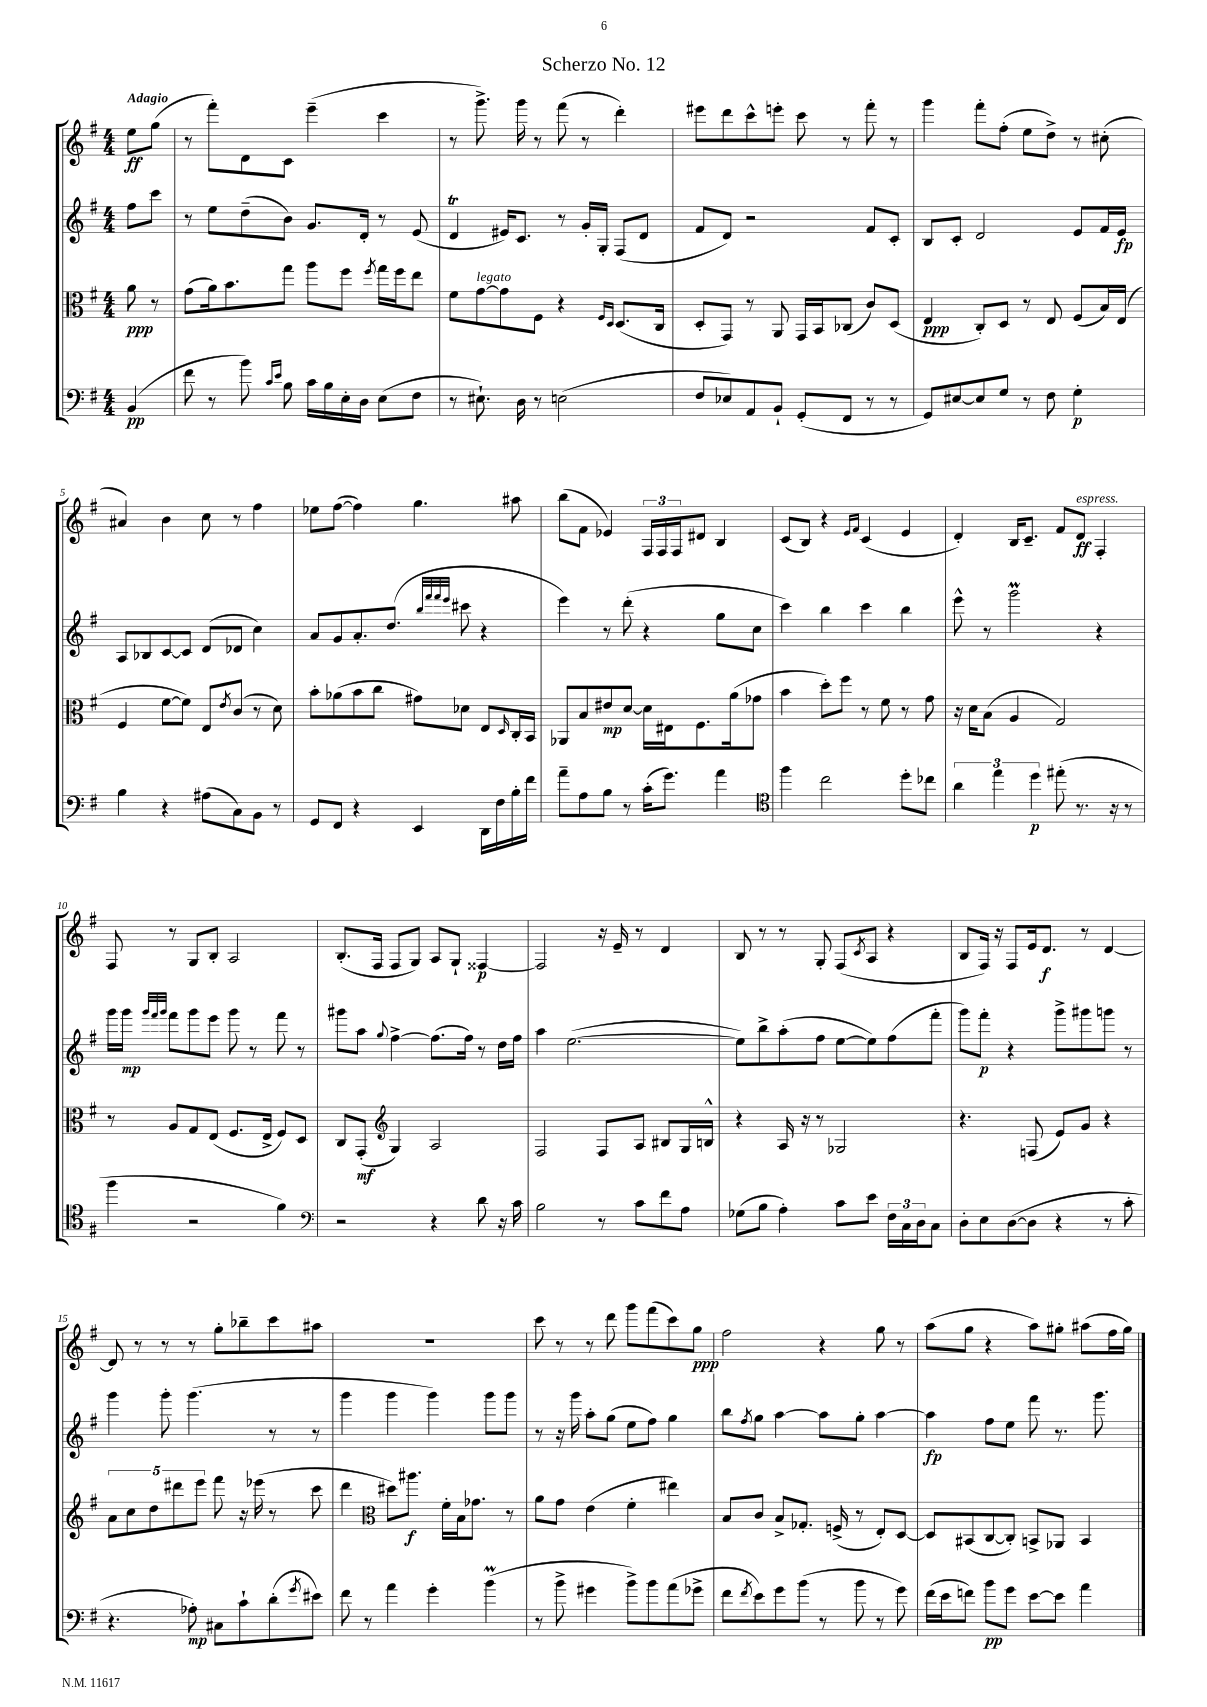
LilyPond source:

\header { title = "Scherzo No. 12" }
<<
\new StaffGroup <<
\new Staff = "s0" {
    \clef treble \key g \major \numericTimeSignature \time 4/4 \partial 4 \tempo "Adagio"
    e''8\ff g''8( |
    r8 fis'''8-.) d'8 c'8 e'''4--( c'''4 |
    r8 g'''8.->) g'''16 r8 fis'''8( r8 d'''4-.) |
    eis'''8 d'''8 c'''8-^ e'''8-. c'''8 r8 fis'''8-. r8 |
    g'''4 fis'''8-. fis''8-.( e''8 d''8->) r8 cis''8-.( |
    ais'4) b'4 c''8 r8 fis''4 |
    ees''8 fis''8~( fis''4) g''4. ais''8 |
    b''8( fis'8 ees'4) \tuplet 3/2 { fis16 fis16 fis16 } dis'8 b4 |
    c'8( b8) r4 \grace { e'16 fis'16 } c'4( e'4 |
    d'4-.) b16 c'8.-- fis'8 d'8\ff^\markup { \italic "espress." } fis4-. |
    fis8 r8 g8 b8-. a2 |
    b8.-.( fis16 fis8 g8) a8 g8-! fisis4~\p |
    fisis2 r16 e'16-- r8 d'4 |
    b8 r8 r8 g8-. fis8( \acciaccatura { c'8 } a8 r4 |
    b8 fis16) r16 fis8 e'16 d'8.\f r8 d'4~ |
    d'8 r8 r8 r8 g''8-. bes''8-- c'''8 ais''8 |
    R1 |
    c'''8 r8 r8 d'''8 g'''8 fis'''8( c'''8) g''8\ppp |
    fis''2 r4 g''8 r8 |
    a''8( g''8 r4 a''8) gis''8-. ais''8( fis''16 gis''16) \bar "|." |
}
\new Staff = "s1" {
    \clef treble \key g \major \numericTimeSignature \time 4/4 \partial 4
    fis''8 c'''8 |
    r8 e''8 d''8--( b'8) g'8. d'16-. r8 e'8( |
    d'4\trill eis'16) c'8. r8 g'16-. g16-. fis8( d'8 |
    fis'8 d'8) r2 fis'8 c'8-. |
    b8 c'8-. d'2 e'8 fis'16 e'16\fp |
    a8 bes8 c'8~ c'8 d'8( des'8 c''4) |
    a'8 g'8 a'8.-. d''8.( \grace { b''32 fis'''32 fis'''32 e'''32 } cis'''8 r4 |
    e'''4) r8 d'''8-.( r4 g''8 c''8 |
    c'''4) b''4 c'''4 b''4 |
    e'''8-^ r8 g'''2\prall r4 |
    g'''16 g'''16\mp \grace { g'''32 fis'''32 g'''32 } fis'''8 g'''8 e'''8 g'''8 r8 fis'''8 r8 |
    gis'''8 a''8 \appoggiatura { g''8 } fis''4~-> fis''8.( fis''16) r8 d''16 fis''16 |
    a''4 e''2.~( |
    e''8) b''8-> a''8-.( fis''8 e''8~ e''8) fis''8( fis'''8-. |
    g'''8) fis'''8-.\p r4 g'''8-> gis'''8 g'''8 r8 |
    g'''4 g'''8-. g'''4.( r8 r8 |
    g'''4 g'''4 g'''4) g'''8 g'''8 |
    r8 r16 g'''16 a''8-. g''8( e''8 fis''8) g''4 |
    b''8 \acciaccatura { fis''8 } g''8 a''4~ a''8 g''8-. a''4~ |
    a''4\fp fis''8 e''8 fis'''8 r8. g'''8. \bar "|." |
}
\new Staff = "s2" {
    \clef alto \key g \major \numericTimeSignature \time 4/4 \partial 4
    a'8\ppp r8 |
    g'8( a'16) b'8. g''8 a''8 fis''8 \acciaccatura { fis''8 } g''16 fis''16 e''8 |
    fis'8 g'8~^\markup { \italic "legato" } g'8 fis8 r4 \grace { fis16 d16 } d8.( c16 |
    d8-. g,8) r8 a,8 g,16 b,16 ces8( c'8) d8( |
    e4\ppp c8-.) d8 r8 e8 fis8( b16) e16( |
    fis4 fis'8~ fis'8) e8 \acciaccatura { e'8 } c'8( r8 d'8) |
    b'8-. aes'8( b'8 c''8 gis'8) des'8 e8 \grace { d16 } c16-. b,16 |
    aes,8 b8 eis'8\mp d'8~ d'16 eis16 fis8. a'16( ges'8 |
    b'4 d''8-.) fis''8 r8 fis'8 r8 g'8 |
    r16 d'16 b8( a4 g2) |
    r8 a8 g8 e8( fis8. e16-> fis8) d8 |
    c8 g,8-.\mf( \clef treble g4) a2 |
    fis2 fis8 a8 bis8 g16 b16-^ |
    r4 a16 r16 r8 ges2 |
    r4. f8( e'8) g'8 r4 |
    \tuplet 5/4 { a'8 c''8 d''8 dis'''8 e'''8 } fis'''8 r16 ees'''16( r8 c'''8 |
    d'''4 \clef alto dis''8) ais''8.\f fis'16-. b16 ges'8. r8 |
    a'8 g'8 e'4( fis'4-. eis''4) |
    b8 c'8 b8-> ges8.-. f16->( r8 e8-.) d8~ |
    d8 bis,8( c8~ c8-.) b,8-> aes,8 b,4 \bar "|." |
}
\new Staff = "s3" {
    \clef bass \key g \major \numericTimeSignature \time 4/4 \partial 4
    b,4\pp( |
    fis'8 r8 b'8) \grace { c'16 e'16 } b8 c'16 b16 e16-. d16 e8( fis8 |
    r8 eis8.-!) d16 r8 e2( |
    fis8 ees8) a,8 b,8-! g,8-.( fis,8 r8 r8 |
    g,8) eis8~ eis8 g8 r8 fis8 g4-.\p |
    b4 r4 ais8( c8) b,8 r8 |
    g,8 fis,8 r4 e,4 d,16 fis16 b16-. fis'16 |
    a'8-- a8 b8 r8 c'16-.( g'8.) a'4 |
    \clef tenor fis''4 c''2 d''8-. ces''8 |
    \tuplet 3/2 { a'4 e''4 d''4\p } eis''8-.( r8. r16 r8 |
    fis''4 r2 fis'4) |
    \clef bass r2 r4 d'8 r16 c'16 |
    b2 r8 c'8 fis'8 a8 |
    ges8( b8 a4-.) c'8 e'8 \tuplet 3/2 { fis16 c16 d16 } c8 |
    d8-. e8 d8~( d8 r4 r8 c'8-. |
    r4. aes8-.\mp) cis8 c'8-! d'8-.( \acciaccatura { g'8 } eis'8) |
    fis'8 r8 a'4 g'4-. b'4\prall( |
    r8 b'8-> gis'4 b'8->) b'8 a'8( ges'8-> |
    fis'8 \acciaccatura { fis'8 } e'8) g'8 b'8( r8 b'8 r8 g'8) |
    fis'16( e'16 f'8) b'8\pp g'8 e'8~ e'8 a'4 \bar "|." |
}
>>
>>
